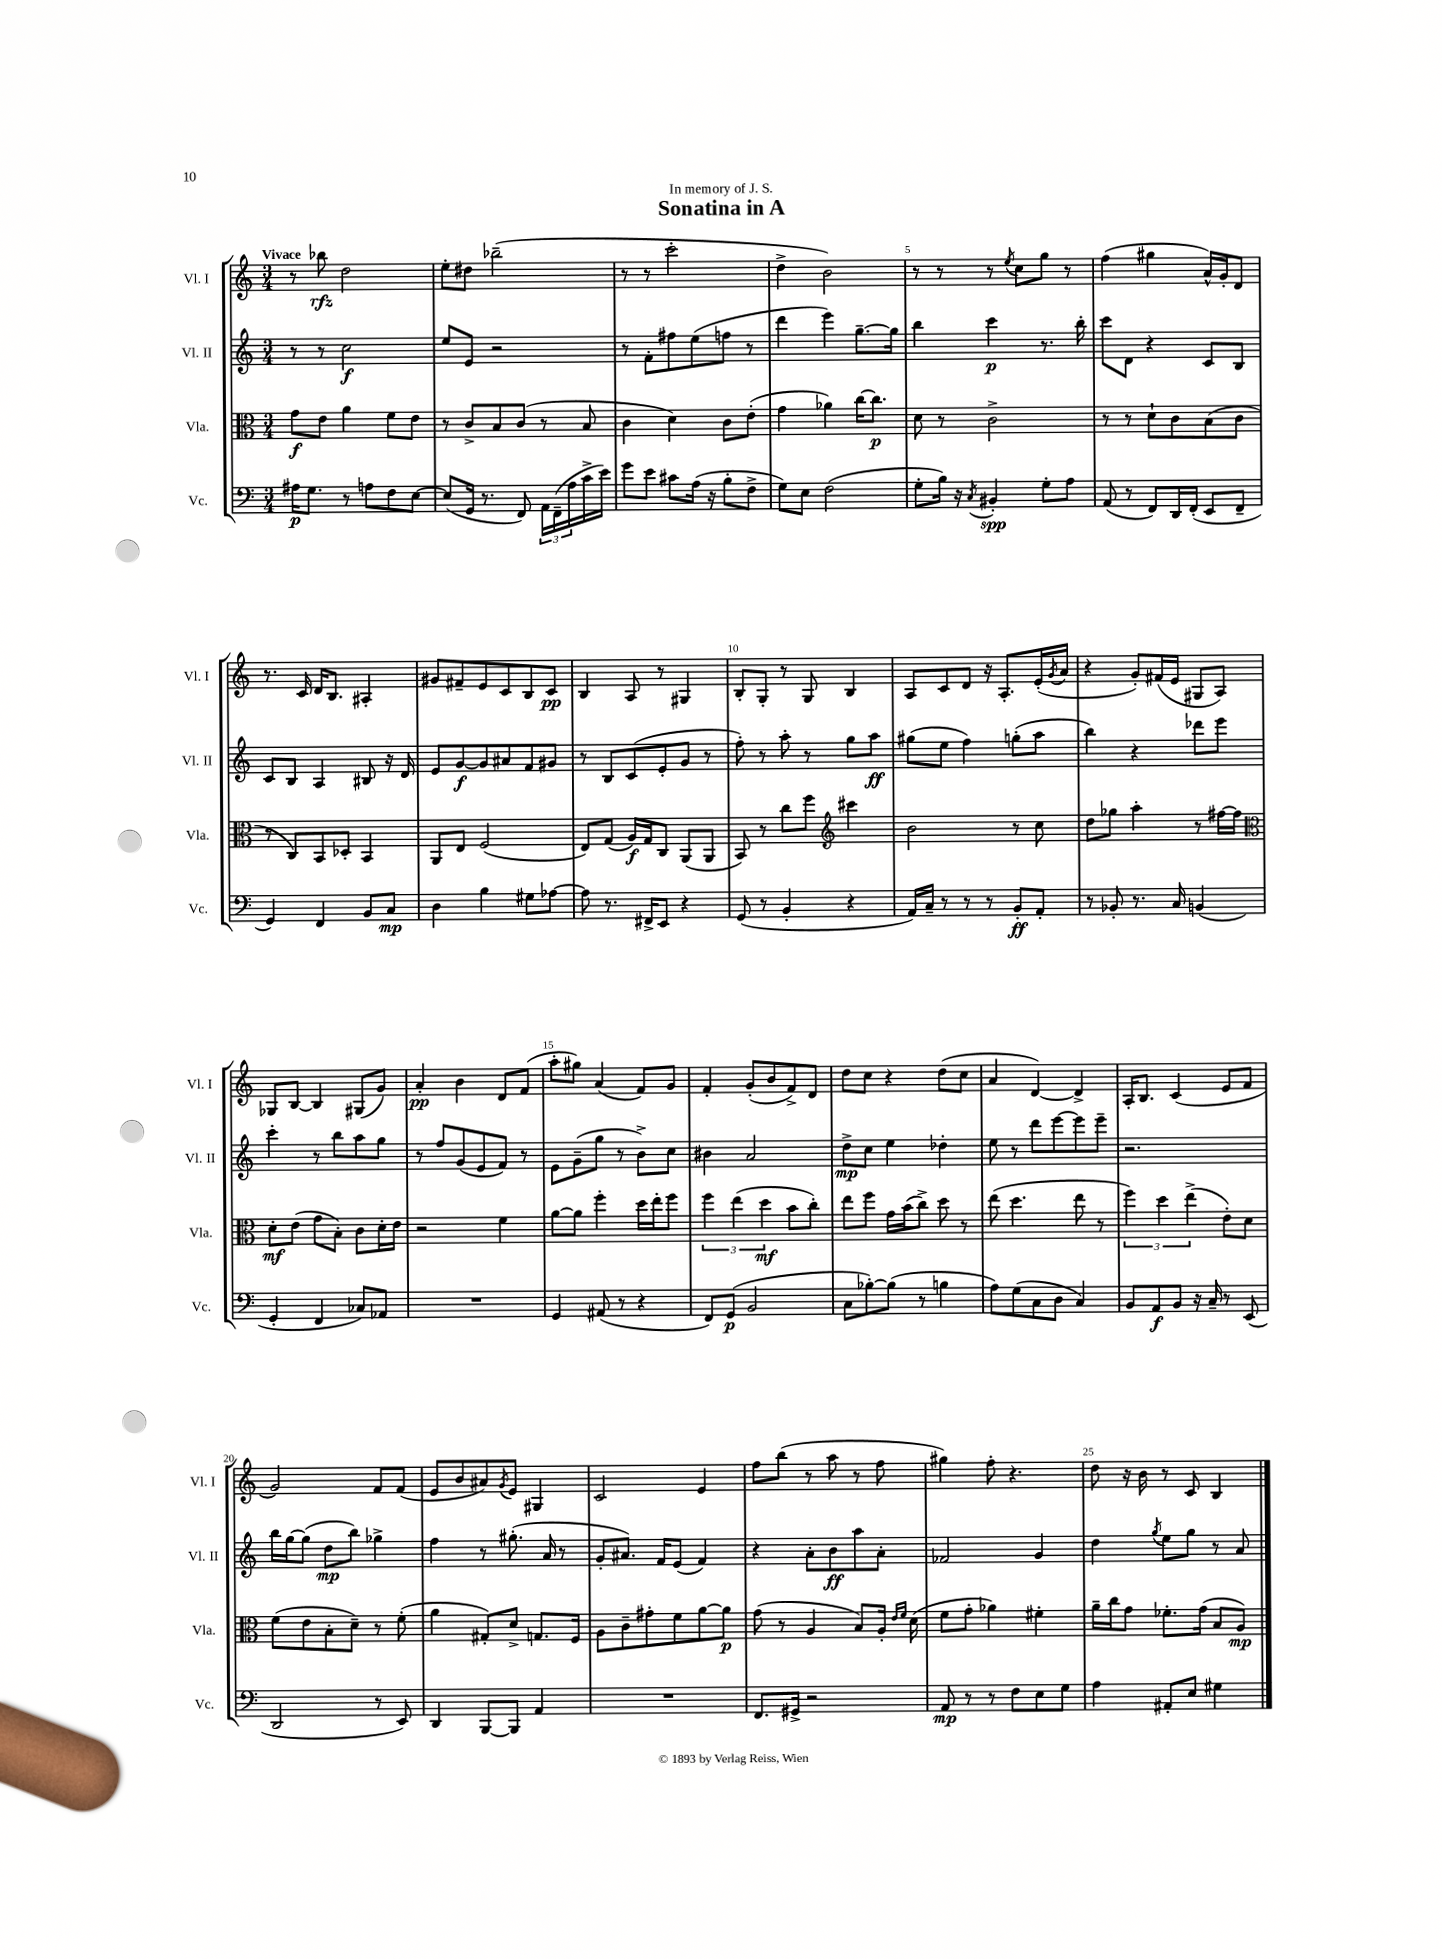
\header { title = "Sonatina in A" dedication = "In memory of J. S." }
<<
\new StaffGroup <<
\new Staff = "s0" \with { instrumentName = "Vl. I" shortInstrumentName = "Vl. I" } {
    \clef treble \key c \major \numericTimeSignature \time 3/4 \tempo "Vivace"
    r8 bes''8\rfz d''2 |
    e''8-. dis''8 bes''2--( |
    r8 r8 c'''2-. |
    d''4-> b'2) |
    r8 r8 r8 \acciaccatura { e''8 } c''8 g''8 r8 |
    f''4( gis''4 a'16-^) g'16-. d'8 |
    r8. c'16 d'16 b8. ais4-. |
    gis'8 fis'8-- e'8 c'8 b8 c'8\pp |
    b4 a8 r8 gis4 |
    b8-. g8-. r8 g8 b4 |
    a8 c'8 d'8 r16 a8.-. e'16-.( \acciaccatura { g'8 } a'16 |
    r4 g'8-.) fis'16( e'16 gis8 a8) |
    ges8 b8~ b4 gis8( g'8) |
    a'4-.\pp b'4 d'8 f'8( |
    a''8-. gis''8) a'4( f'8) g'8 |
    f'4-. g'8-.( b'8 f'8->) d'8 |
    d''8 c''8 r4 d''8( c''8 |
    a'4 d'4~) d'4-> |
    a16-. b8. c'4( e'8 f'8 |
    g'2) f'8 f'8( |
    e'8 b'8 ais'8) \acciaccatura { g'8 } e'8 gis4 |
    c'2 e'4 |
    f''8 b''8( r8 a''8 r8 f''8 |
    gis''4) f''8-. r4. |
    d''8 r16 b'16 r8 c'8 b4 \bar "|." |
}
\new Staff = "s1" \with { instrumentName = "Vl. II" shortInstrumentName = "Vl. II" } {
    \clef treble \key c \major \numericTimeSignature \time 3/4
    r8 r8 c''2\f |
    e''8 e'8 r2 |
    r8 f'8-. fis''8 e''8( f''8 r8 |
    d'''4 e'''4) g''8.~-- g''16 |
    b''4 c'''4\p r8. b''16-. |
    c'''8 d'8 r4 c'8 b8 |
    c'8 b8 a4 bis8 r16 d'16 |
    e'8 g'8~\f g'8 ais'8 f'8 gis'8 |
    r8 b8 c'8( e'8-. g'8 r8 |
    f''8-.) r8 a''8-. r8 g''8 a''8\ff |
    gis''8( e''8 f''4) g''8-.( a''8 |
    b''4) r4 des'''8 e'''8 |
    c'''4-. r8 b''8 a''8 g''8 |
    r8 f''8 g'8( e'8 f'8) r8 |
    e'8 g'8--( g''8 r8 b'8->) c''8 |
    bis'4 a'2 |
    d''8->\mp c''8 e''4 des''4-. |
    e''8 r8 d'''8 e'''8~ e'''8 e'''8-- |
    r2. |
    b''16 g''16~ g''8( d''8\mp b''8) ges''4-> |
    f''4 r8 gis''8.-.( a'16 r8 |
    g'8-. ais'8.) f'16 e'8( f'4) |
    r4 a'8-. b'8\ff a''8 a'8-. |
    fes'2 g'4 |
    d''4 \acciaccatura { g''8 } e''8 g''8 r8 a'8 \bar "|." |
}
\new Staff = "s2" \with { instrumentName = "Vla." shortInstrumentName = "Vla." } {
    \clef alto \key c \major \numericTimeSignature \time 3/4
    g'8\f e'8 a'4 f'8 e'8 |
    r8 c'8-> b8 c'8( r8 b8 |
    c'4 d'4) c'8 e'8-.( |
    g'4 aes'4) c''16~ c''8.\p |
    d'8 r8 c'2-> |
    r8 r8 d'8-! c'8 b8( c'8 |
    r8 c8) b,8 des8-. b,4 |
    a,8 e8 f2( |
    e8) g8( a16\f) g16 c8 a,8( a,8 |
    b,8) r8 c''8 f''8 \clef treble cis'''4 |
    b'2 r8 c''8 |
    d''8 ges''8 a''4-. r8 fis''16~ fis''16 |
    \clef alto d'8-.\mf e'8( g'8 b8-.) c'8 d'16-. e'16 |
    r2 f'4 |
    a'8~ a'8 f''4-. d''16 e''16-. f''8 |
    \tuplet 3/2 { f''4 e''4( d''4\mf } b'8 c''8-.) |
    e''8 f''8 g'16 b'16( c''8->) d''8 r8 |
    e''8( d''4. e''8 r8 |
    \tuplet 3/2 { f''4) d''4 e''4->( } e'8-.) d'8 |
    f'8( e'8 b8-. d'8--) r8 f'8-.( |
    a'4 gis8-.) d'8-> g8. f16 |
    a8 c'8-- gis'8-. f'8 a'8~ a'8\p |
    g'8( r8 a4 b8) a16-. \grace { e'16 f'16 } d'16( |
    f'8 g'8-. aes'4) fis'4-. |
    a'16-- c''16 g'8 fes'8.-. g'16( b8 a8\mp) \bar "|." |
}
\new Staff = "s3" \with { instrumentName = "Vc." shortInstrumentName = "Vc." } {
    \clef bass \key c \major \numericTimeSignature \time 3/4
    ais16\p g8. r8 a8 f8 e8~ |
    e8( g,16 r8. f,8) \tuplet 3/2 { a,16 f,16--( a16 } c'16-> e'16) |
    g'8 e'8 cis'8 a16( r16 b8-. f8-> |
    g8) e8 f2( |
    g8-. b16) r16 \acciaccatura { c8 } bis,4-.\spp g8-. a8 |
    a,8( r8 f,8) d,16 f,16-.( e,8 f,8-- |
    g,4) f,4 b,8 c8\mp |
    d4 b4 gis8 aes8~ |
    aes8 r8. fis,16-> e,8 r4 |
    g,8( r8 b,4-. r4 |
    a,16) c16-- r8 r8 r8 b,8-.\ff a,8-. |
    r8 bes,8-. r8. c16 b,4( |
    g,4-. f,4 ces8) aes,8 |
    R2. |
    g,4 ais,8( r8 r4 |
    f,8) g,8\p( b,2 |
    c8 bes8~-.) bes8( r8 b4 |
    a8) g8( c8 d8 c4) |
    b,8 a,8\f b,8 r16 c16-- r8 e,8( |
    d,2 r8 e,8) |
    d,4 b,,8~ b,,8 a,4 |
    R2. |
    f,8. gis,16-> r2 |
    a,8\mp r8 r8 f8 e8 g8 |
    a4 ais,8-. e8 gis4 \bar "|." |
}
>>
>>
\layout { \context { \Score \override BarNumber.break-visibility = ##(#f #t #t) barNumberVisibility = #(every-nth-bar-number-visible 5) } }
